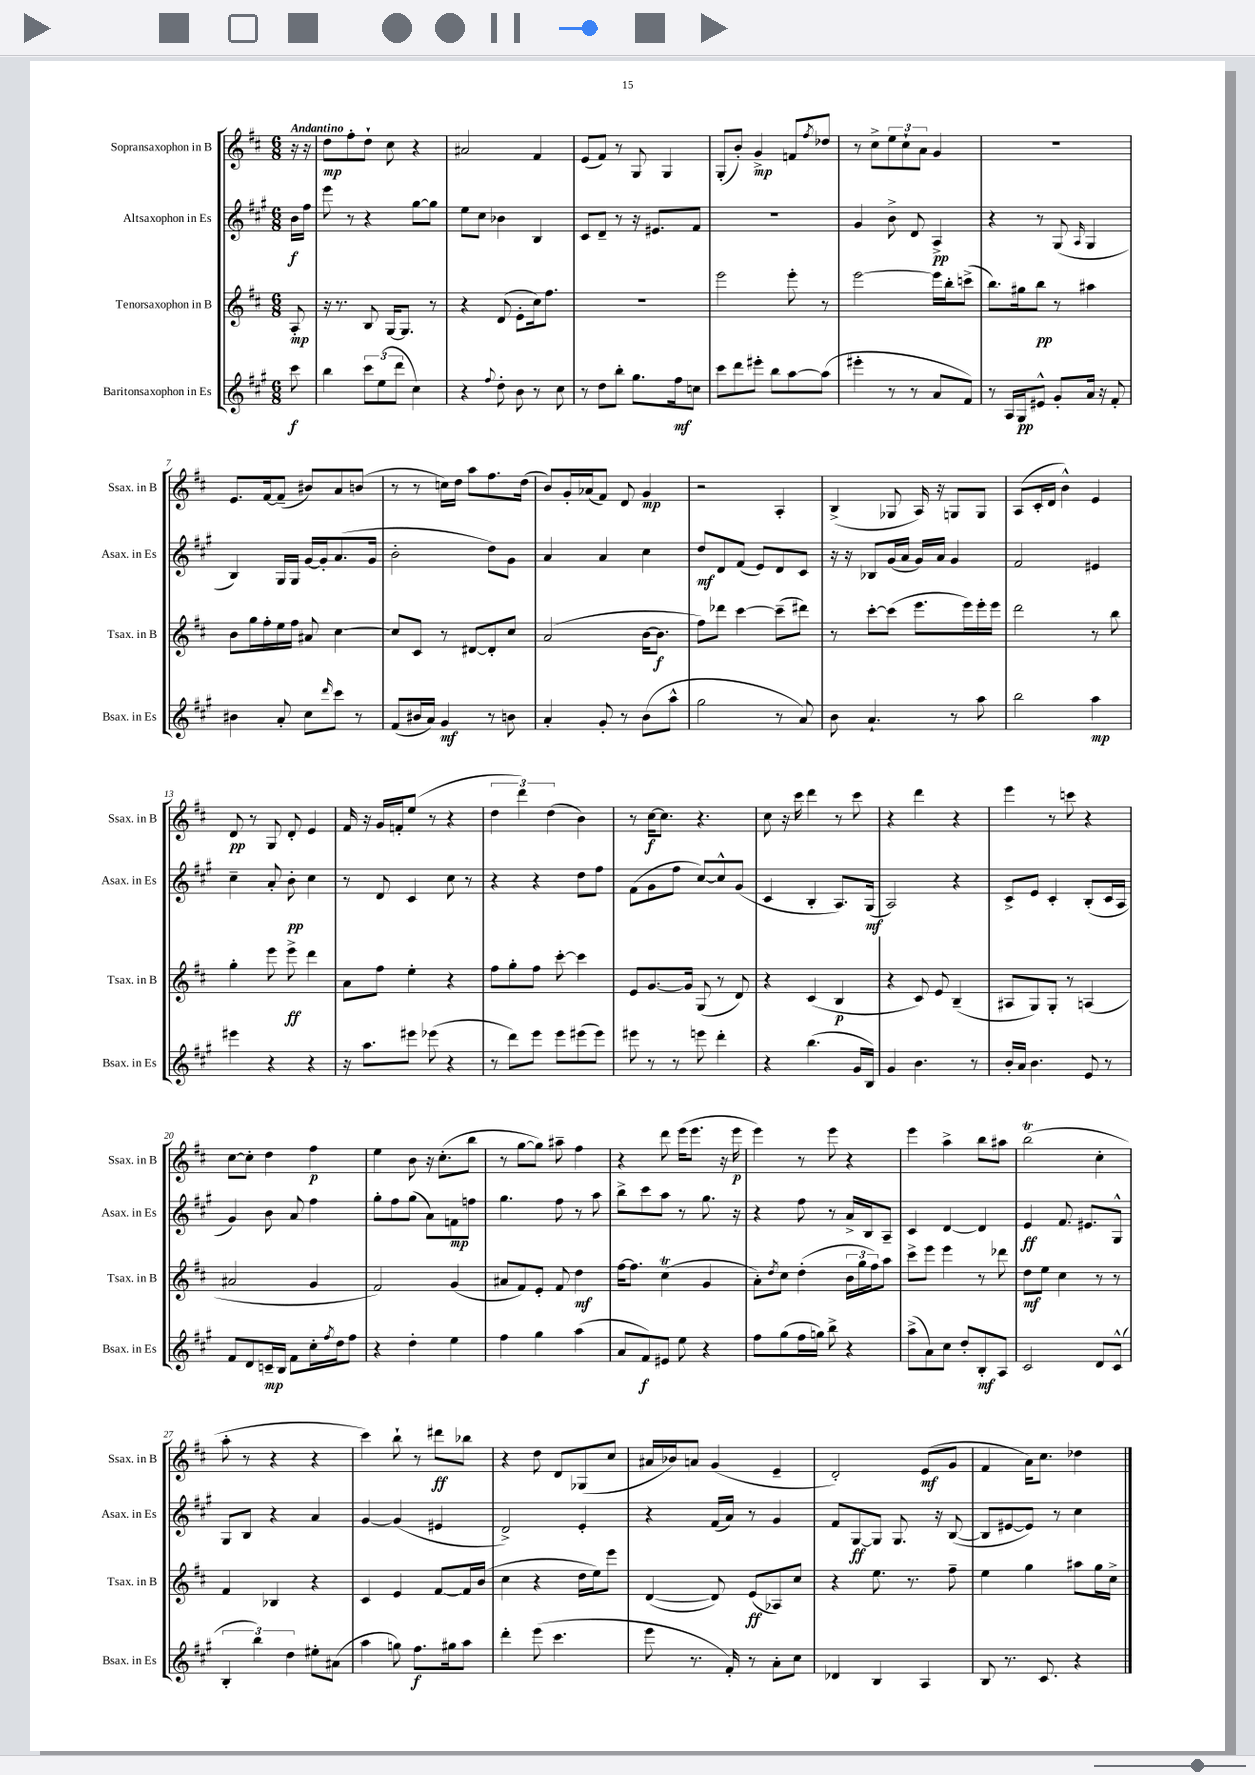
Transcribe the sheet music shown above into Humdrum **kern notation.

**kern	**kern	**kern	**kern
*staff4	*staff3	*staff2	*staff1
*clefG2	*clefG2	*clefG2	*clefG2
*k[f#c#g#]	*k[f#c#]	*k[f#c#g#]	*k[f#c#]
*M6/8	*M6/8	*M6/8	*M6/8
8ccc#\	8A'/	16b\LL	16r
.	.	16ff#\JJ	16r
=	=	=	=
4bb\	16r	8eee\	8dd\L
.	8.r	.	.
.	.	8r	8ff#'\
12ccc#\L	8B/	4r	8dd`\J
(12ee\	.	.	.
.	[16G/LK	.	8cc#\
12ddd\J	.	.	.
.	8.G/]J	.	.
4cc#\)	.	[8gg#\L	4r
.	8r	8gg#\]J	.
=	=	=	=
4r	4r	8ee\L	2a#/
.	.	8cc#\J	.
8qqff#/	.	.	.
8dd'\	(8d/	4b-\	.
8b\	8e'\L	.	.
8r	16cc#\k)	4B/	4f#/
.	8.ff#\J	.	.
8cc#\	.	.	.
=	=	=	=
8r	2.r	8c#/L	(8e/L
8dd\L	.	8d~/J	8f#/J)
8bb'\J	.	8r	8r
8.gg#\L	.	16r	8G/
.	.	8.e#/L	.
.	.	.	4G/
16ff#\k	.	.	.
8cc\J	.	8f#/J	.
=	=	=	=
8ccc#\L	2eee\	2.r	(8G'/L
8ddd\	.	.	8b'/J)
8eee#'\J	.	.	4g^/
8bb\L	.	.	.
[8aa\	8eee'\	.	8f/L
.	.	.	8qff#/
(8aa\]J	8r	.	8dd-/J
=	=	=	=
4eee#'\	[2eee\	4g#/	8r
.	.	.	8cc#^\L
8r	.	8b^\	12ee\
.	.	.	12cc#`\
8r	.	8d/	.
.	.	.	12a\J
8a/L	16eee\]LL	4A^/	4g/
.	16bb'\J	.	.
8f#/J)	(8ccc^\J	.	.
=	=	=	=
8r	8.bb\L)	4r	2.r
16A/LL	.	.	.
16G#/J	16gg#\k	.	.
8e#^^/J	8bb\J	8r	.
8g#'/L	8r	(8G#/	.
.	.	16qqA/	.
16a/Jk	4aa#\	4G#/	.
16r	.	.	.
8f#'/	.	.	.
=	=	=	=
4b#\	8b\L	4B/)	8.e/L
.	16gg\L	.	.
.	16ff#'\	.	[16f#/k
8a'/	16ee\	16G#/LL	(8f#~/]J
.	16ff#\JJ	16G#/JJ	.
8cc#\L	8a#/	[16g#/LL	8b#/L)
.	.	16g#'/]J	.
16qqddd/	.	.	.
8ccc#\J	[4cc#\	(8.a/	8a/
8r	.	.	(8b/J
.	.	16g#/Jk	.
=	=	=	=
(8f#/L	8cc#/]L	2b'\	8r
16b#/L	8c#/J	.	8r
16a/JJ)	.	.	.
4g#/	8r	.	16cc\LL)
.	.	.	16dd\JJ
.	[8d#/L	.	8aa\L
8r	8d#'/]	8dd\L)	8.ff#\
8b\	8cc#/J	8g#\J	.
.	.	.	(16dd\Jk
=	=	=	=
4a'/	(2a/	4a/	8b/L)
.	.	.	16g'/L
.	.	.	(16a-/J
8g#'/	.	4a/	8f#/J)
8r	.	.	8d/
(8b\L	[16b\LK	4cc#\	4g/
.	8.b\]J	.	.
8aa^^\J	.	.	.
=	=	=	=
2gg#\	8ff#\L)	8dd/L	2r
.	8ddd-\J	8d/	.
.	[4ccc#\	(8f#/J	.
.	.	8e/L)	.
8r	(8ccc#~\]L	8d/	4A'/
8a/)	8ddd#\J)	8c#/J	.
=	=	=	=
8b\	8r	16r	(4B^/
.	.	16r	.
4.a`/	[8ccc#'\L	8B-/L	.
.	(8ccc#\]J	(16g#/L	8G-/
.	.	16a/JJ	.
.	8.eee\L	16g#/LL)	16A/)
.	.	16a/JJ	16r
8r	.	4g#/	8G/L
.	16eee\L)	.	.
8aa\	16eee'\	.	8G/J
.	16eee\JJ	.	.
=	=	=	=
2bb\	2ddd\	2f#/	(8A/L
.	.	.	16c#'/L
.	.	.	16d/JJ
.	.	.	4b^^\)
4aa\	8r	4e#/	4e/
.	8bb\	.	.
=	=	=	=
4eee#\	4gg'\	4cc#~\	8d/
.	.	.	8r
4r	8eee\	8a'/	8G/
.	8eee^\	8b'\	8d'/
4r	4ddd\	4cc#\	4e/
=	=	=	=
16r	8a\L	8r	16f#/
8.aa\L	.	.	16r
.	8ff#\J	8d/	16g/LL
.	.	.	16f'/J
8eee#\J	4ee'\	4c#/	(8ee/J
(8eee-\	.	.	8r
4r	4r	8cc#\	4r
.	.	8r	.
=	=	=	=
8r	8ff#\L	4r	6dd\
8ddd\L)	8gg'\	.	.
.	.	.	6ddd\)
8eee\J	8ff#\J	4r	.
.	.	.	(6dd\
8eee\L	[8ccc#'\	.	.
(8eee#\	4ccc#\]	8dd\L	4b\)
8eee#\J)	.	8ff#\J	.
=	=	=	=
8eee#\	8e/L	(8f#\L	8r
8r	[8.g/	8g#\	[16cc#\LK
.	.	.	8.cc#\]J
8r	.	8ff#\J	.
.	16g/]Jk	.	.
8eee\	(8G/	[8cc#/L)	4.r
4ddd'\	8r	8cc#^^/]	.
.	8d/)	(8g#/J	.
=	=	=	=
4r	4r	4c#/	8cc#\
.	.	.	16r
.	.	.	16ccc#\
(4.bb\	(4c#/	4B'/	4ddd\
.	4B/	8.A/L)	8r
16g#/LL	.	.	8ccc#\
16B/JJ)	.	(16G#/Jk	.
=	=	=	=
4g#/	4r	2A/)	4r
4.b\	8c#/)	.	4ddd\
.	8e/	.	.
.	(4B~/	4r	4r
8r	.	.	.
=	=	=	=
16b'/LL	8A#/L	8c#^/L	4eee\
16a/JJ	.	.	.
4.b\	8G/)	8e/J	.
.	8G'/J	4c#'/	8r
.	8r	.	8ccc\
8e/	(4A/	(8B'/L	4r
8r	.	16c#/L	.
.	.	16A/JJ	.
=	=	=	=
8f#/L	2a#/	4g#/)	[8cc#\L
8d/	.	.	8cc#'\]J
16c~/L	.	8b\	4dd\
16B/JJ	.	.	.
8f#\L	.	8a/	.
16cc#'\L	4g/	4ff#\	4ff#\
8qff#/	.	.	.
16dd\J	.	.	.
8ff#\J	.	.	.
=	=	=	=
4r	2f#/)	8gg#'\L	4ee\
.	.	8ff#\	.
4dd'\	.	(8gg#\J	8b\
.	.	8a\L)	16r
.	.	.	(8.cc#'\L
4ee\	(4g/	8f\	.
.	.	8ff\J	8bb\J
=	=	=	=
4ff#\	8a#/L	4.gg#\	8r
.	8f#/)	.	[8gg\L
4gg#\	8e'/J	.	8gg\]J)
.	8f#/	8ff#\	8aa#~\
(4aa\	4dd\	8r	4ff#\
.	.	8aa\	.
=	=	=	=
8a/L	[16ff#\LK	8bb^\L	4r
.	8.ff#\]J	.	.
8f#/)	.	8ccc#\	.
8e#/J	(4cc#\	8aa\J	8ddd\
8ee\	.	8r	(16eee\LK
.	.	.	8.eee\J
4r	4g/	8.gg#\	.
.	.	.	16r
.	.	16r	16eee\
=	=	=	=
8ff#\L	8a'\L)	4r	4eee\)
.	8qdd/	.	.
(8gg#\	8cc#\J	.	.
16ff#\L	(4dd'\	8ff#\	8r
16gg\JJ)	.	.	.
8bb^\	.	8r	8eee\
4r	24b\LL	16a^/LL	4r
.	24gg\	.	.
.	.	16B/J	.
.	24ff#\J)	.	.
.	8aa\J	8A~/J	.
=	=	=	=
(8aa^\L	8ccc#^\L	4c#/	4eee\
8a\)	8eee\J	.	.
8cc#\J	4eee\	[4d/	4aa^\
8dd'/L	.	.	.
8B'/	8r	4d/]	8bb\L
8A/J	8ddd-\	.	8aa#\J
=	=	=	=
2c#/	8dd\L	4e/	(2bb\
.	8ee\J	.	.
.	4cc#\	8.f#/	.
.	.	8.e#/L	.
8d/L	8r	.	4cc#'\
(8c#^^/J	8r	8G#^^/J	.
=	=	=	=
6B'/	4f#/	8G#/L	8aa'\
.	.	8B/J	8r
6bb\)	.	.	.
.	4B-/	4r	4r
6dd\	.	.	.
8ee#'\L	4r	4a/	4r
(8a#\J	.	.	.
=	=	=	=
4aa\	4c#/	[4g#/	4ccc#\)
8gg\)	4e/	(4g#/]	8bb`\
8.ff#\L	.	.	8r
.	[8f#/L	4e#/	8ddd#\L
16gg#\k	.	.	.
8aa\J	16f#/]L	.	8bb-\J
.	(16b/JJ	.	.
=	=	=	=
4ddd'\	4cc#\	2d^/)	4r
(8eee\	4r	.	8dd\
4.ccc#\	.	.	8d/L
.	16dd\LL	4e'/	(8G-/
.	16ee\J)	.	.
.	8eee\J	.	8cc#/J
=	=	=	=
8eee\	([4d/	4r	16a#/LL
.	.	.	16b-/J)
8.r	.	.	8a/J
.	8d/])	(16f#/LL	(4g/
16f#'/)	.	16a/JJ)	.
8r	(8e/L	8r	.
8a'\L	8A-/)	4g#/	4e~/
8cc#\J	8cc#/J	.	.
=	=	=	=
4d-/	4r	8f#/L	2d'/)
.	.	[8G#/	.
4B/	8.ee\	8G#/]J	.
.	.	8.G#/	.
.	8.r	.	.
4A/	.	.	(8e/L
.	.	16r	.
.	8ff#~\	([8B/	8g/J
=	=	=	=
8B/	4ee\	8B/]L	4f#/
8.r	.	[8e#/	.
.	4gg\	8e#/]J)	16a\LK)
8.c#/	.	.	8.cc#\J
.	.	8r	.
4r	8aa#\L	4cc#\	4dd-\
.	16gg\L	.	.
.	16cc#^\JJ	.	.
==	==	==	==
*-	*-	*-	*-
